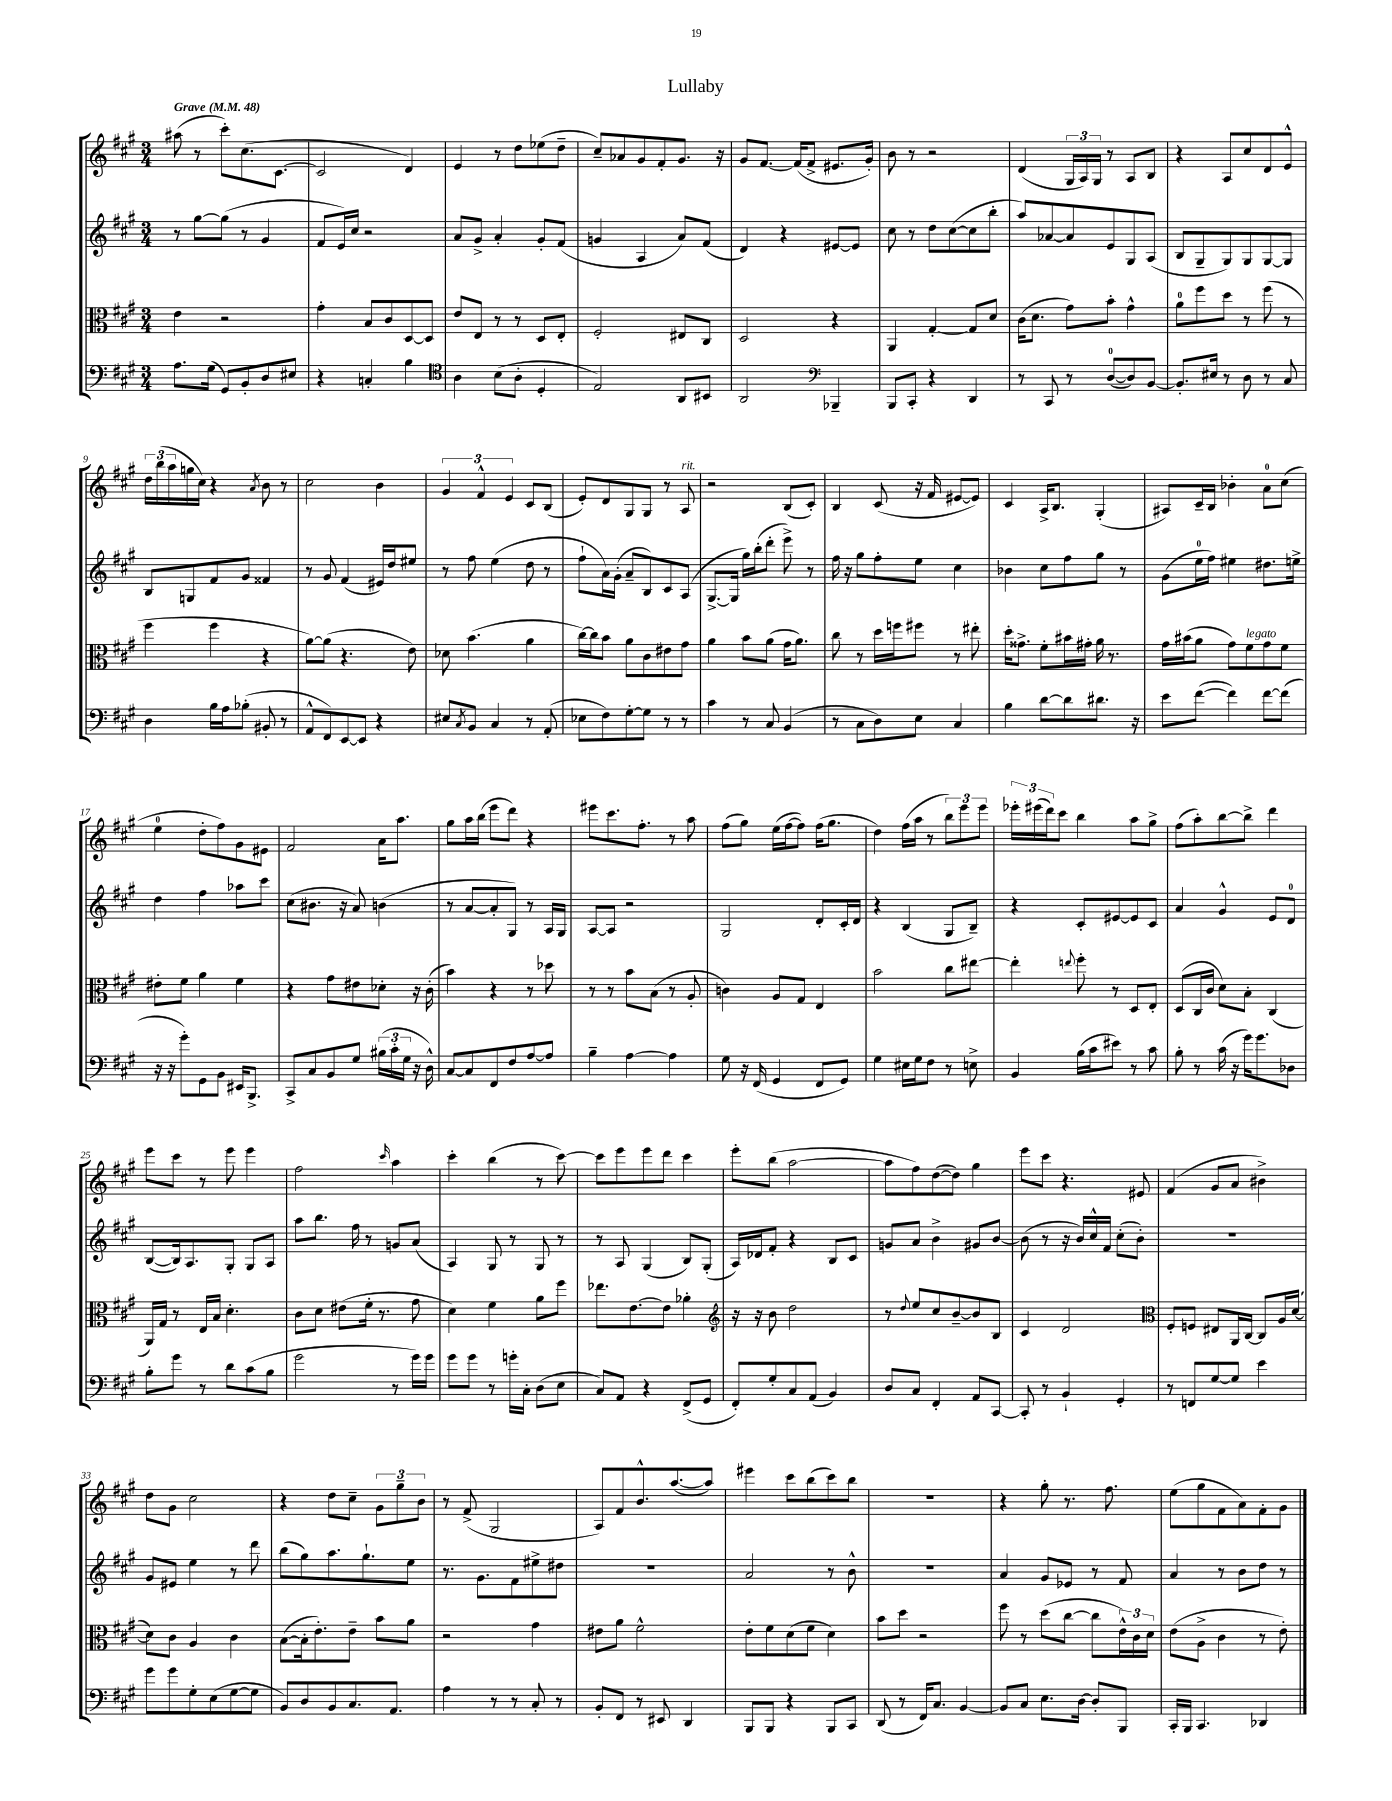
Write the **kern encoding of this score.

**kern	**kern	**kern	**kern
*part4	*part3	*part2	*part1
*staff4	*staff3	*staff2	*staff1
*clefF4	*clefC3	*clefG2	*clefG2
*k[f#c#g#]	*k[f#c#g#]	*k[f#c#g#]	*k[f#c#g#]
*M3/4	*M3/4	*M3/4	*M3/4
*MM48	*MM48	*MM48	*MM48
=1	=1	=1	=1
!	!	!	!LO:TX:a:B:t=Grave
8.A\L	4e\	8r	(8aa#X\
.	.	[8gg#\L	8r
(16G#\Jk	.	.	.
8GG#/L)	2r	(8gg#\J]	8ccc#'\L)
8BB'/	.	8r	(8.cc#\
8D/	.	4g#/	.
.	.	.	[8.c#\J
8E#X/J	.	.	.
=2	=2	=2	=2
4r	4g#'\	8f#/L	2c#/]
.	.	16e/L)	.
.	.	16cc#/JJ	.
4Cn'/	8B/L	2r	.
.	8c#/	.	.
4B\	[8D/	.	4d/)
.	8D/J]	.	.
=3	=3	=3	=3
*clefC4	*	*	*
4A\	8e/L	8a/L	4e/
.	8E/J	8g#^/J	.
(8B\L	8r	4a'/	8r
8A'\J	8r	.	8dd\L
4D'/	8D/L	8g#'/L	(8ee-X\
.	8E'/J	(8f#/J	8dd~\J
=4	=4	=4	=4
2E/)	2F#'/	4gn/	8cc#~/L)
.	.	.	8a-X/
.	.	4A/	8g#/
.	.	.	8f#'/
8AA/L	8E#X/L	8a/L)	8.g#/J
8BB#X/J	8C#/J	(8f#/J	.
.	.	.	16r
=5	=5	=5	=5
2AA/	2D/	4d/)	8g#/L
.	.	.	[8.f#/J
.	.	4r	.
.	.	.	(16f#/KL]
.	.	.	8f#^/J
*clefF4	*	*	*
4BBB-X~/	4r	[8e#X/L	8.e#X/L
.	.	8e#/J]	.
.	.	.	16g#'/Jk)
=6	=6	=6	=6
8BBB/L	4AA/	8cc#\	8b\
8CC#'/J	.	8r	8r
4r	[4G#'/	8dd\L	2r
.	.	([8cc#\	.
4DD/	8G#/L]	8cc#\]	.
.	8d/J	8bb'\J	.
=7	=7	=7	=7
8r	(16c#\KL	8aa/L)	(4d/
.	8.d\J	.	.
8CC#/	.	[8a-X/	.
8r	8g#\L)	8a-/]	24G#/LL
.	.	.	24A/)
.	.	.	24G#/JJ
([8D/L	8b'\J	8e/	8r
8D/])	4g#^^\	8G#/	8A/L
[8BB/J	.	(8A/J	8B/J
=8	=8	=8	=8
8.BB'/L]	8a\L	8B/L	4r
.	8ff#\	8G#~/	.
16E#X/Jk	.	.	.
8r	8dd\J	8G#/)	8A/L
8D\	8r	8G#/	8cc#/
8r	(8ff#\	[8G#/	8d/
8C#/	8r	8G#/J]	8e^^/J
!!LO:LB:g=z
=9	=9	=9	=9
4D\	4ff#\	8B/L	24dd\LL
.	.	.	(24bb\
.	.	.	24aa\
.	.	8Gn/	16ggn\
.	.	.	16cc#\JJ)
16B\LL	4ff#\	8f#/	4r
16A\J	.	.	.
(8B-X'\J	.	8g#/J	.
.	.	.	8qa/
8BB#X'/	4r	4f##X/	8b\
8r	.	.	8r
=10	=10	=10	=10
8AA^^/L	[8a\L)	8r	2cc#\
8FF#/)	(8a\J]	8g#/	.
[8EE/	4.r	(4f#/	.
8EE/J]	.	.	.
4r	.	16e#X/LL)	4b\
.	.	16dd/J	.
.	8e\)	8ee#X/J	.
=11	=11	=11	=11
8E#X/L	8d-X\	8r	6g#/
8qC#/	.	.	.
8BB/J	(4.b\	8ff#\	.
.	.	.	6f#^^/
4C#/	.	(4ee\	.
.	.	.	6e/
8r	4a\	8dd\	8c#/L
(8AA'/	.	8r	(8B/J
=12	=12	=12	=12
8E-X\L	[16cc#\LL)	8ff#`\L	8e'/L)
.	16cc#\J]	.	.
8F#\)	8b\J	16a\L)	8d/
.	.	(16g#'\JJ	.
[8G#'\	8a\L	8a~/L	8G#/
8G#\J]	8c#\	8B/)	8G#/J
8r	8e#X\	8c#/	8r
!	!	!	!LO:TX:a:i:t=rit.
8r	8g#\J	(8A/J	8A/
=13	=13	=13	=13
4c#\	4a\	[8.G#^/L	2r
.	.	16G#/Jk]	.
8r	8b\L	16gg#\LL)	.
.	.	(16bb'\J	.
8C#/	(8a\J	8ddd'\J	.
(4BB/	16g#\KL	8eee^\)	(8B/L
.	8.a\J)	.	.
.	.	8r	8c#'/J)
=14	=14	=14	=14
8r	8cc#\	16ff#\	4B/
.	.	16r	.
8C#\L	8r	8gg#\L	.
8D\)	16dd\LL	8ff#'\	(8c#/
.	16ffn\J	.	.
8E\J	8ff#X\J	8ee\J	16r
.	.	.	16f#/
4C#/	8r	4cc#\	[8e#X/L
.	8ee#X'\	.	8e#/J])
=15	=15	=15	=15
4B\	16dd'\KL	4b-X\	4c#/
.	8.g##X^\J	.	.
[8d\L	8f#'\L	8cc#\L	16A^/KL
.	.	.	8.B/J
8d\]	16b#X\L	8ff#\	.
.	16g#X'\JJ	.	.
8.d#X\J	16a\	8gg#\J	(4G#'/
.	8.r	.	.
.	.	8r	.
16r	.	.	.
=16	=16	=16	=16
8e\L	16g#\LL	(8g#\L	8A#X/L)
.	(16b#X\J	.	.
([8f#\J	8a\J	16ee\L	16c#~/L
.	.	16ff#\JJ)	16B/JJ
4f#\])	8g#\L)	4ee#X\	4b-X'\
!	!LO:TX:a:i:t=legato	!	!
.	8f#\	.	.
[8f#\L	8g#\	8.dd#X\L	8a\L
(8f#\J]	8f#\J	.	(8cc#\J
.	.	16een^\Jk	.
!!LO:LB:g=z
=17	=17	=17	=17
16r	8e#X'\L	4dd\	4ee\
16r	.	.	.
8g#'\L)	8f#\J	.	.
8GG#\	4a\	4ff#\	8dd'\L
8BB\J	.	.	8ff#\)
16EE#X/KL	4f#\	8aa-X\L	8g#\
8.BBB^/J	.	.	.
.	.	8ccc#\J	8e#X\J
=18	=18	=18	=18
8CC#^/L	4r	(8cc#\L	2f#/
8C#/	.	8.b#X\J	.
8BB/	8g#\L	.	.
.	.	16r	.
8G#/J	8e#X\	8a/)	.
(24B#X\LL	8d-X'\J	(4bn\	16a\KL
24c#'\	.	.	.
.	.	.	8.aa\J
24G#\JJ	.	.	.
16r	16r	.	.
16D^^\)	(16c#'\	.	.
=19	=19	=19	=19
[8C#/L	4b\)	8r	8gg#\L
8C#/]	.	[8a/L	16aa\L
.	.	.	(16bb\JJ
8FF#/	4r	8a'/]	8eee\L
8F#/	.	8G#/J)	8ddd\J)
[8A/	8r	8r	4r
8A/J]	8dd-X\	16A/LL	.
.	.	16G#/JJ	.
=20	=20	=20	=20
4B~\	8r	[8A/L	8eee#X\L
.	8r	8A/J]	8.ccc#\
[4A\	8b\L	2r	.
.	.	.	8.ff#'\J
.	(8B\J	.	.
4A\]	8r	.	8r
.	8A'/	.	8aa\
=21	=21	=21	=21
8G#\	4cn\)	2G#/	(8ff#\L
16r	.	.	8gg#\J)
(16FF#/	.	.	.
4GG#/	8A/L	.	(16ee\LL
.	.	.	[16ff#\J
.	8G#/J	.	8ff#\J])
8FF#/L	4E/	8d'/L	(16ff#\KL
.	.	.	8.gg#\J
8GG#/J)	.	16c#'/L	.
.	.	16d/JJ	.
=22	=22	=22	=22
4G#\	2b\	4r	4dd\)
16E#X\LL	.	(4B/	(16ff#\LL
16G#\J	.	.	16aa\JJ
8F#\J	.	.	8r
8r	8cc#\L	8G#/L	12bb\L)
.	.	.	12eee\
8En^\	[8ee#X\J	8B~/J)	.
.	.	.	12eee\J
=23	=23	=23	=23
4BB/	4ee#'\]	4r	24eee-X'\LL
.	.	.	(24eee#X\
.	.	.	24ddd\J)
.	.	.	8ccc#\J
.	8qqeen/	.	.
(16B\LL	8ff#'\	8c#'/L	4bb\
16c#\J	.	.	.
8e#X\J)	8r	[8e#X/	.
8r	8D/L	8e#/]	8aa\L
8c#\	8E'/J	8c#/J	8gg#^\J
=24	=24	=24	=24
8B'\	(8D/L	4a/	(8ff#\L
8r	16C#/L	.	8aa'\)
.	16c#/JJ	.	.
(16c#\	8d\L)	4g#^^/	[8bb\
16r	.	.	.
16g#\KL)	8B'\J	.	8bb^\J]
8.g#\	.	.	.
.	(4C#/	8e/L	4ddd\
8D-X\J	.	8d/J	.
!!LO:LB:g=z
=25	=25	=25	=25
8B'\L	16AA/LL)	([8B/L	8eee\L
.	16G#/JJ	.	.
8g#\J	8r	16B/k])	8ccc#\J
.	.	8.A/	.
8r	16E/LL	.	8r
.	16B/JJ	.	.
8d\L	4.d'\	8G#'/J	8eee\
(8c#\	.	8G#/L	4eee\
8B\J	.	8A/J	.
=26	=26	=26	=26
2g#\	8c#\L	8aa\L	2ff#\
.	8d\J	8.bb\J	.
.	(8e#X\L	.	.
.	.	16ff#\	.
.	16f#'\Jk	8r	.
.	8.r	.	.
.	.	.	16qqccc#/
8r	.	8gn/L	4aa\
16g#\LL)	8g#\	(8a/J	.
16g#\JJ	.	.	.
=27	=27	=27	=27
8g#\L	4d\)	4A/)	4ccc#'\
8g#\J	.	.	.
8r	4f#\	8G#/	(4bb\
16gn'\LL	.	8r	.
16C#'\JJ	.	.	.
(8D\L	8a\L	8G#/	8r
8E\J	8ff#\J	8r	[8ccc#\)
=28	=28	=28	=28
8C#/L)	8.ee-X\L	8r	8ccc#\L]
8AA/J	.	8A/	8eee\
.	[8.e\	.	.
4r	.	(4G#/	8eee\
.	8e\J]	.	8ddd\J
(8FF#^/L	4a-X'\	8B/L)	4ccc#\
8GG#/J	.	(8G#'/J	.
=29	=29	=29	=29
*	*clefG2	*	*
8FF#'/L)	16r	16A/LL)	8eee'\L
.	16r	16d-X/J	.
8G#'/	8b\	8f#'/J	(8bb\J
8C#/	2dd\	4r	[2aa\
(8AA/J	.	.	.
4BB/)	.	8B/L	.
.	.	8c#/J	.
=30	=30	=30	=30
8D/L	8r	8gn/L	8aa\L]
.	8qqdd/	.	.
8C#/J	8ee/L	8a/J	8ff#\)
4FF#'/	8cc#/	4b^\	([8dd\
.	[8b~/	.	8dd\J])
8AA/L	8b/]	8g#X/L	4gg#\
[8CC#/J	8B/J	[8b/J	.
=31	=31	=31	=31
8CC#'/]	4c#/	(8b\]	8eee\L
8r	.	8r	8ccc#\J
4BB`/	2d/	16r	4.r
.	.	16b/LL)	.
.	.	16cc#^^/	.
.	.	16f#/JJ	.
4GG#'/	.	(8cc#'\L	.
.	.	8b'\J)	8e#X/
=32	=32	=32	=32
*	*clefC3	*	*
8r	8F#'/L	2.r	(4f#/
8FFn/L	8Fn/J	.	.
[8G#/	8E#X/L	.	8g#/L
8G#/J]	16AA/L	.	8a/J
.	[16C#/JJ	.	.
4e\	8C#/L]	.	4b#X^\)
.	16A/L	.	.
.	([16d/JJ	.	.
!!LO:LB:g=z
=33	=33	=33	=33
8g#\L	8d\L])	8g#/L	8dd\L
8g#\	8c#\J	8e#X/J	8g#\J
8G#'\	4A/	4ee\	2cc#\
(8E\	.	.	.
[8G#\	4c#\	8r	.
8G#\J]	.	8ddd\	.
=34	=34	=34	=34
8BB/L)	([8B\L	(8bb\L	4r
8D/	16B'\k]	8gg#\)	.
.	8.e'\)	.	.
8BB/	.	8.aa\	8dd\L
8.C#/	8e~\J	.	8cc#~\J
.	.	8.gg#`\	.
.	8b\L	.	12g#\L
8.AA/J	.	.	.
.	.	.	12gg#~\
.	8a\J	8ee\J	.
.	.	.	12b\J
=35	=35	=35	=35
4A\	2r	8.r	8r
.	.	.	(8f#^/
.	.	8.g#\L	.
8r	.	.	2G#/
8r	.	8f#\	.
8C#'/	4g#\	8ee#X^\	.
8r	.	8dd#X\J	.
=36	=36	=36	=36
8BB'/L	8e#X\L	2.r	8A/L)
8FF#/J	8a\J	.	8f#/
8r	2f#^^\	.	8.b^^/
8EE#X/	.	.	.
.	.	.	([8.aa/
4DD/	.	.	.
.	.	.	8aa/J])
=37	=37	=37	=37
8BBB/L	8e'\L	2a/	4eee#X\
8BBB/J	8f#\	.	.
4r	(8d\	.	8ccc#\L
.	8f#\J	.	(8bb\
8BBB/L	4d\)	8r	8ccc#\)
8CC#/J	.	8b^^\	8bb\J
=38	=38	=38	=38
(8DD/	8b\L	2.r	2.r
8r	8dd\J	.	.
16FF#/KL)	2r	.	.
8.C#/J	.	.	.
[4BB/	.	.	.
=39	=39	=39	=39
8BB/L]	8ff#\	4a/	4r
8C#/J	8r	.	.
8.E\L	(8dd\L	8g#/L	8gg#'\
.	[8cc#\J	8e-X/J	8.r
[16D\Jk	.	.	.
8D'/L]	8cc#\L]	8r	.
.	.	.	8.ff#\
8BBB/J	24e^^\L)	8f#/	.
.	24c#\	.	.
.	24d\JJ	.	.
=40	=40	=40	=40
16CC#'/LL	(8e\L	4a/	(8ee\L
16BBB/JJ	.	.	.
4.CC#/	8A^\J	.	8gg#\
.	4c#\	8r	8f#\
.	.	8b\L	8a\)
4DD-X/	8r	8dd\J	8f#'\
.	8e'\)	8r	8g#\J
==	==	==	==
*-	*-	*-	*-
